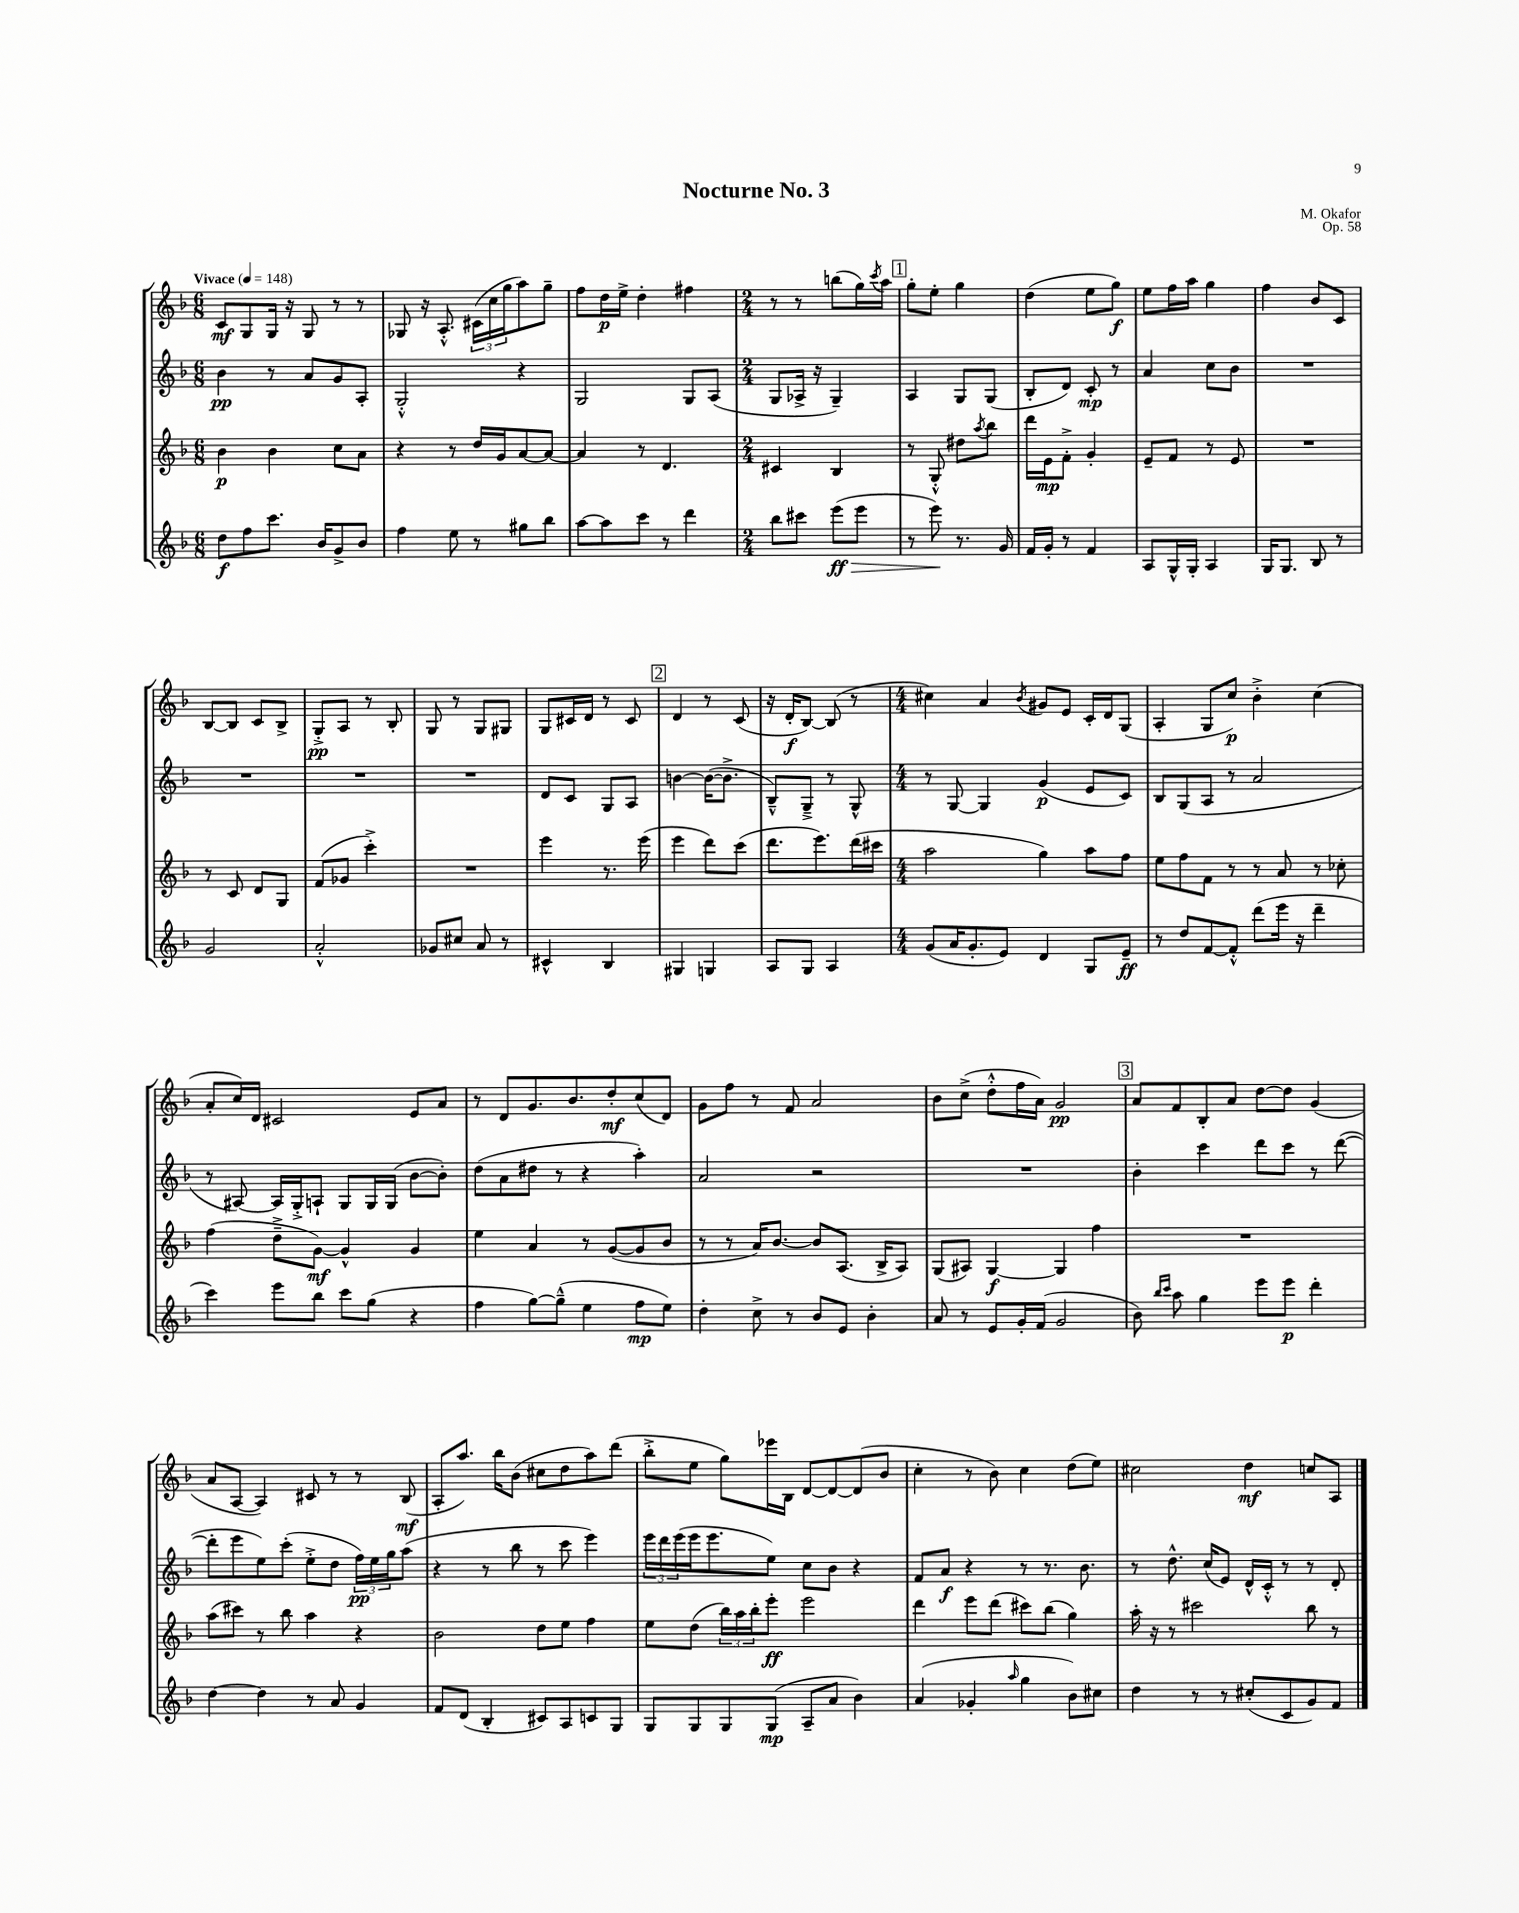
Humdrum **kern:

**kern	**kern	**kern	**kern
*staff4	*staff3	*staff2	*staff1
*clefG2	*clefG2	*clefG2	*clefG2
*k[b-]	*k[b-]	*k[b-]	*k[b-]
*M6/8	*M6/8	*M6/8	*M6/8
*MM148	*MM148	*MM148	*MM148
8dd	4b-	4b-	8c
8ff	.	.	8G
8.ccc	4b-	8r	16G
.	.	.	16r
.	.	8a	8G
16b-	.	.	.
8g^	8cc	8g	8r
8b-	8a	8A'	8r
=	=	=	=
4ff	4r	2G'^^	8G-
.	.	.	16r
.	.	.	8.A'^^
8ee	8r	.	.
8r	16dd	.	(24c#
.	.	.	24cc
.	16g	.	.
.	.	.	24gg
8gg#	[8a	4r	8aa)
8bb-	8a_	.	8gg~
=	=	=	=
[8aa	4a]	2G	8ff
8aa]	.	.	16dd
.	.	.	16ee^
8ccc	8r	.	4dd'
8r	4.d	.	.
4ddd	.	8G	4ff#
.	.	(8A	.
=	=	=	=
*M2/4	*M2/4	*M2/4	*M2/4
8bb-	4c#	8G	8r
8ccc#	.	16A-^	8r
.	.	16r	.
(8eee	4B-	4G~)	(8bb
8eee	.	.	16gg)
.	.	.	8qccc
.	.	.	16aa
=	=	=	=
8r	8r	4A	8gg'
8eee)	8G'^^	.	8ee'
8.r	8dd#	8G	4gg
.	8qaa	.	.
.	8bb-	(8G	.
16g	.	.	.
=	=	=	=
16f	16ddd	8B-'	(4dd
16g'	16e	.	.
8r	8f'^	8d)	.
4f	4g'	8c'	8ee
.	.	8r	8gg)
=	=	=	=
8A	8e~	4a	8ee
16G^^	8f	.	16ff
16G'	.	.	16aa
4A	8r	8cc	4gg
.	8e	8b-	.
=	=	=	=
16G	2r	2r	4ff
8.G	.	.	.
8B-	.	.	8b-
8r	.	.	8c
=	=	=	=
2g	8r	2r	[8B-
.	8c	.	8B-]
.	8d	.	8c
.	8G	.	8B-^
=	=	=	=
2a'^^	(8f	2r	8G'^
.	8g-	.	8A
.	4ccc'^)	.	8r
.	.	.	8B-'
=	=	=	=
8g-	2r	2r	8G
8cc#	.	.	8r
8a	.	.	8G
8r	.	.	8G#
=	=	=	=
4c#^^	4eee	8d	8G
.	.	8c	16c#
.	.	.	16d
4B-	8.r	8G	8r
.	.	8A	8c#
.	(16eee	.	.
=	=	=	=
4G#	4eee	[4b	4d
4G	8ddd)	(16b_	8r
.	.	8.b^]	.
.	(8ccc	.	(8c
=	=	=	=
8A	8.ddd	8B-~^^)	16r
.	.	.	16d'
8G	.	8G~^	[8B-)
.	8.eee)	.	.
4A	.	8r	(8B-]
.	(16ddd	8G^^	8r
.	16ccc#	.	.
=	=	=	=
*M4/4	*M4/4	*M4/4	*M4/4
(8g	2aa	8r	4cc#)
16a	.	[8G	.
8.g'	.	.	.
.	.	4G]	4a
8e)	.	.	.
.	.	.	8qb-
4d	4gg)	(4g	8g#
.	.	.	8e
8G	8aa	8e	16c'
.	.	.	16d
8e~	8ff	8c)	(8G
=	=	=	=
8r	8ee	8B-	4A'
8dd	8ff	(8G	.
[8f	8f	8A	8G
8f'^^]	8r	8r	8cc)
(8ddd	8r	2a	4b-'^
16eee	8a	.	.
16r	.	.	.
4ddd~	8r	.	(4cc
.	8cc-'	.	.
=	=	=	=
4ccc)	(4ff	8r	8a'
.	.	[8A#)	16cc)
.	.	.	16d
8eee	8dd~^	16A#]	2c#
.	.	16G'^	.
8bb-	[8g)	8A`	.
8ccc	4g^^]	8G	.
(8gg	.	16G	.
.	.	(16G	.
4r	4g	[8b-	8e
.	.	8b-'])	8a
=	=	=	=
4ff	4ee	(8dd	8r
.	.	8a	8d
[8gg)	4a	8dd#	8.g
(8gg~^^]	.	8r	.
.	.	.	8.b-
4ee	8r	4r	.
.	([8g	.	8dd'
8ff	8g]	4aa')	(8cc
8ee)	8b-	.	8d)
=	=	=	=
4dd'	8r	2a	8g
.	8r	.	8ff
8cc^	16a)	.	8r
.	[8.b-	.	.
8r	.	.	8f
8b-	8b-]	2r	2a
8e	(8.A	.	.
4b-'	.	.	.
.	16B-^	.	.
.	8A)	.	.
=	=	=	=
8a	(8G	1r	8b-
8r	8A#)	.	(8cc^
8e	[4G	.	8dd'^^
16g'	.	.	16ff
(16f	.	.	16a)
2g	4G]	.	2g
.	4ff	.	.
=	=	=	=
8b-)	1r	4b-'	8a
16qqbb-	.	.	.
16qqccc	.	.	.
8aa	.	.	8f
4gg	.	4ccc	8B-'
.	.	.	8a
8eee	.	8ddd	[8dd
8eee	.	8ccc	8dd]
4ddd'	.	8r	(4g
.	.	([8ddd	.
=	=	=	=
[4dd	(8aa	8ddd']	8a
.	8ccc#)	8eee	[8A
4dd]	8r	8ee)	4A])
.	8bb-	(8ccc'	.
8r	4aa	8ee'^	8c#
8a	.	8dd	8r
4g	4r	24ff)	8r
.	.	24ee	.
.	.	24gg	.
.	.	(8aa	(8B-
=	=	=	=
8f	2b-	4r	8A'
(8d	.	.	8.aa)
4B-'	.	8r	.
.	.	.	16bb-
.	.	8bb-	(8b-
8c#)	8dd	8r	8cc#
8A	8ee	8ccc	8dd
8c	4ff	4eee)	8aa)
8G	.	.	(8ddd
=	=	=	=
8G	8ee	24eee	8bb-'^
.	.	24ddd	.
.	.	(24eee	.
8G	(8dd	16eee	8ee
.	.	8.eee	.
8G	24bb-)	.	8gg)
.	24aa	.	.
.	24bb-'	.	.
(8G	8eee'	8ee)	16eee-
.	.	.	16B-
8A~	2eee	8cc	[8d
8a	.	8b-	8d_
4b-)	.	4r	(8d]
.	.	.	8b-
=	=	=	=
(4a	4ddd	8f	4cc'
.	.	8a	.
4g-'	8eee	4r	8r
.	(8ddd	.	8b-)
16qqaa	.	.	.
4gg	8ccc#)	8r	4cc
.	(8bb-	8.r	.
8b-)	4gg)	.	(8dd
.	.	8.b-	.
8cc#	.	.	8ee)
=	=	=	=
4dd	16aa'	8r	2cc#
.	16r	.	.
.	8r	8.dd^^	.
8r	2ccc#	.	.
.	.	(16cc	.
8r	.	8e)	.
(8cc#'	.	16d^^	4dd
.	.	16c'^^	.
8c	.	8r	.
8g)	8bb-	8r	8cc
8f	8r	8d'	8A
==	==	==	==
*-	*-	*-	*-
